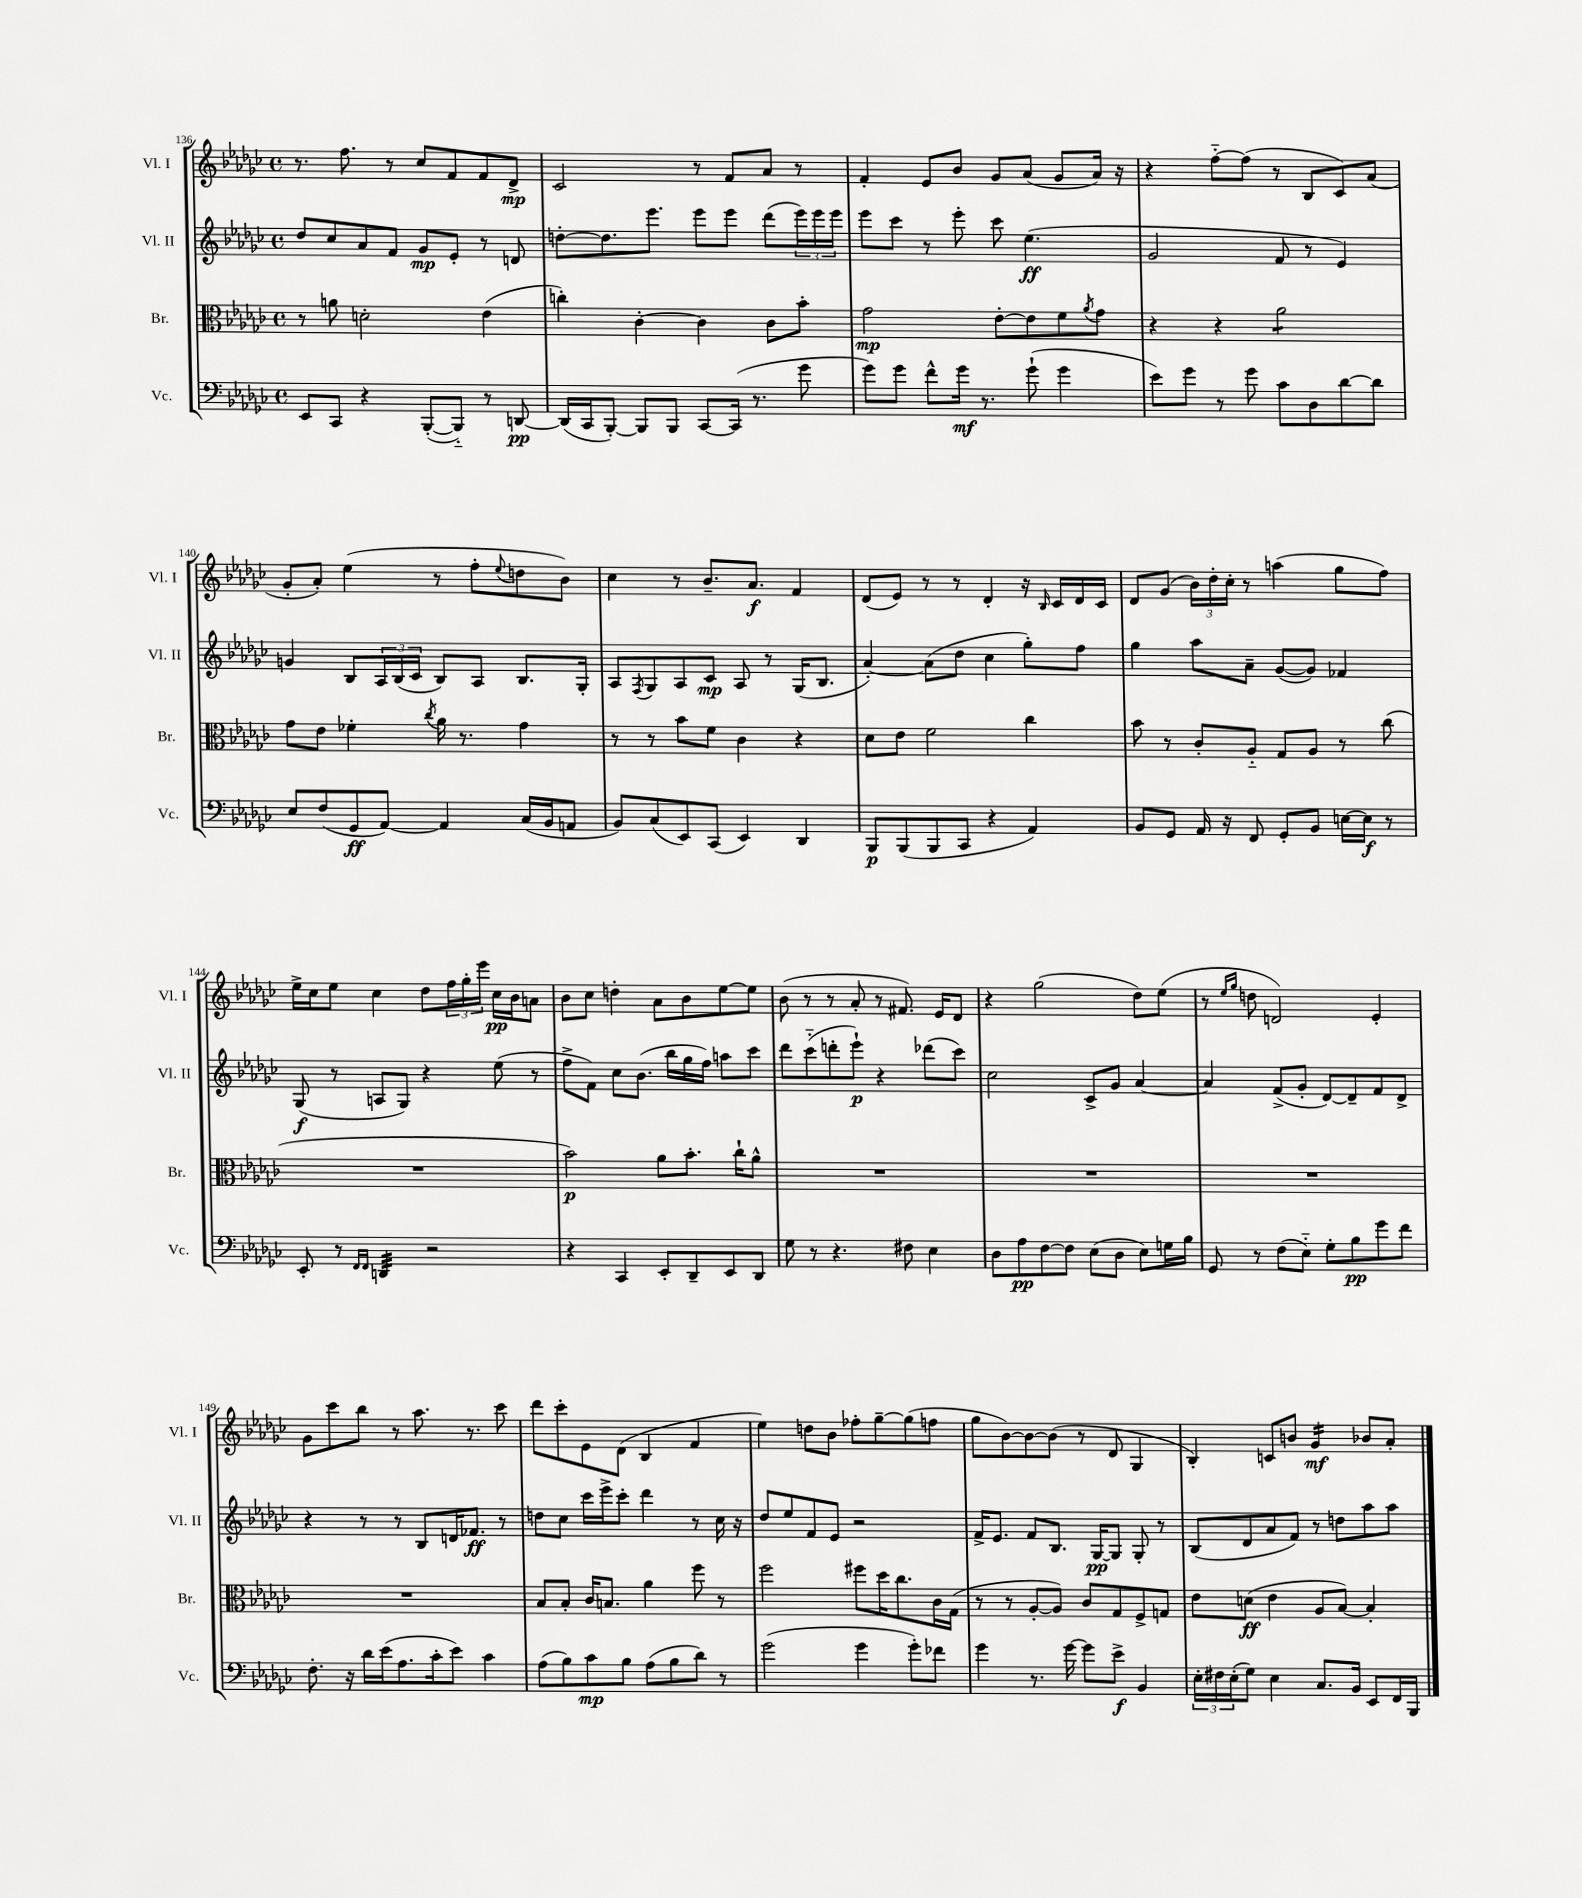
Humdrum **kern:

**kern	**kern	**kern	**kern
*staff4	*staff3	*staff2	*staff1
*clefF4	*clefC3	*clefG2	*clefG2
*k[b-e-a-d-g-c-]	*k[b-e-a-d-g-c-]	*k[b-e-a-d-g-c-]	*k[b-e-a-d-g-c-]
*M4/4	*M4/4	*M4/4	*M4/4
*met(c)	*met(c)	*met(c)	*met(c)
8EE-	8r	8dd-	8.r
8CC-	8a	8cc-	.
.	.	.	8.ff
4r	2d'	8a-	.
.	.	8f	8r
([8BBB-'	.	8g-	8cc-
8BBB-'~])	.	8e-'	8f
8r	(4e-	8r	8f
[8DD	.	8d	8d-^
=	=	=	=
(16DD]	4cc')	[8dd'	2c-
16CC-	.	.	.
[8BBB-')	.	8.dd]	.
8BBB-]	[4c-'	.	.
.	.	8.eee-	.
8BBB-	.	.	.
[8CC-	4c-]	8eee-	8r
(16CC-]	.	8eee-	8f
8.r	.	.	.
.	8c-	(8ddd-	8a-
8g-	8b-'	24eee-)	8r
.	.	24eee-	.
.	.	24eee-	.
=	=	=	=
8g-)	2g-	8eee-	4f'
8g-	.	8ccc-	.
8f^^	.	8r	8e-
16g-	.	8eee-'	8b-
8.r	.	.	.
.	[8e-'	8ccc-	8g-
(8g-`	8e-]	(4.ee-	(8a-
4g-	8f	.	8g-
.	8qa-	.	.
.	8g-	.	16a-)
.	.	.	16r
=	=	=	=
8e-)	4r	2g-	4r
8g-	.	.	.
8r	4r	.	[8ff'~
8g-	.	.	(8ff]
8c-	2a-	8f	8r
8D-	.	8r	8B-
[8d-	.	4e-)	8c-)
8d-]	.	.	(8a-
=	=	=	=
8E-	8g-	4g	8g-'
(8F	8e-	.	8a-')
8GG-	4f-'	8B-	(4ee-
[8AA-)	.	24A-	.
.	.	(24B-	.
.	.	24c-	.
.	8qcc-	.	.
4AA-]	16a-	8B-)	8r
.	8.r	.	.
.	.	8A-	8ff'
.	.	.	8qqee-
(16C-	4g-	8.B-	8dd
16BB-	.	.	.
8AA	.	.	8b-)
.	.	16G-'	.
=	=	=	=
8BB-)	8r	8A-	4cc-
.	.	8qF	.
(8C-	8r	8G-	.
8EE-)	8b-	8A-	8r
(8CC-	8f	8c-	8.b-~
4EE-)	4c-	8A-	.
.	.	.	8.a-
.	.	8r	.
4DD-	4r	(16G-	4f
.	.	8.B-	.
=	=	=	=
8BBB-	8d-	[4a-')	(8d-
(8BBB-	8e-	.	8e-)
8BBB-	2f	(8a-]	8r
8CC-	.	8dd-	8r
4r	.	4cc-	4d-'
4AA-)	4cc-	8gg-')	16r
.	.	.	16qqB-
.	.	.	16c-
.	.	8ff	16d-
.	.	.	16c-
=	=	=	=
8BB-	8b-	4gg-	8d-
8GG-	8r	.	(8g-
16AA-	8c-'	8aa-	24b-)
.	.	.	24dd-'
16r	.	.	.
.	.	.	24cc-'
8FF	8A-'~	8a-~	8r
8GG-'	8G-	([8g-	(4aa
8BB-	8A-	8g-])	.
[16E	8r	4f-	8gg-
16E]	.	.	.
8r	(8cc-	.	8ff)
=	=	=	=
8EE-'	1r	(8G-	16ee-^
.	.	.	16cc-
8r	.	8r	8ee-
16qqFF	.	.	.
16qqFF	.	.	.
4DD	.	8A	4cc-
.	.	8G-)	.
2r	.	4r	8dd-
.	.	.	24ff
.	.	.	24gg-'
.	.	.	24eee-
.	.	(8ee-	16cc-
.	.	.	16b-
.	.	8r	8a
=	=	=	=
4r	2b-)	8ff^	8b-
.	.	8f)	8cc-
4CC-	.	8cc-	4dd'
.	.	(8.b-	.
8EE-'	8a-	.	8a-
.	.	16bb-	.
8DD-~	8.b-'	16gg-	8b-
.	.	16ff)	.
8EE-	.	8aa	[8ee-
.	16cc-`	.	.
8DD-	8a-^^	8ccc-	8ee-]
=	=	=	=
8G-	1r	8ddd-	(8b-
8r	.	(8ccc-'~	8r
4.r	.	8ddd'	8r
.	.	8eee-`)	8a-'
.	.	4r	8r
8F#	.	.	8.f#)
4E-	.	(8ddd-	.
.	.	.	16e-
.	.	8ccc-)	8d-
=	=	=	=
8D-	1r	2cc-	4r
8A-	.	.	.
[8F	.	.	(2gg-
8F]	.	.	.
(8E-	.	8c-^	.
8D-	.	8g-	.
8E-)	.	[4a-	8dd-)
16G	.	.	(8ee-
16B-	.	.	.
=	=	=	=
8GG-	1r	4a-]	8r
.	.	.	16qqee-
.	.	.	16qqgg-
8r	.	.	8dd
(8F	.	(8f^	2d)
8E-'~)	.	8g-'	.
8G-'	.	[8d-)	.
8B-	.	8d-~]	.
8g-	.	8f	4e-'
8f	.	8d-^	.
=	=	=	=
8.F'	1r	4r	8g-
.	.	.	8ccc-
16r	.	.	.
16d-	.	8r	8bb-
(16e-	.	.	.
8.A-	.	8r	8r
.	.	8B-	8.aa-
16c-'	.	.	.
8e-)	.	16d	.
.	.	8.f-	8.r
4c-	.	.	.
.	.	8r	8ccc-
=	=	=	=
(8A-	8B-	8dd	8ddd-
8B-)	8B-'	8cc-	8ccc-'
8c-	16c-	16ccc-	8e-
.	8.B	16eee-^	.
8B-	.	8ccc-'	(8d-
(8A-	4a-	4ddd-	4B-
8B-	.	.	.
8d-)	8ff	8r	4f
8r	8r	16cc-	.
.	.	16r	.
=	=	=	=
(2g-	2ff	8dd-	4ee-)
.	.	8ee-	.
.	.	8f	8dd
.	.	8e-	8b-
4g-	8ff#	2r	8ff-'
.	16dd-	.	[8gg-~
.	8.cc-	.	.
8g-')	.	.	(8gg-]
8f-	16c-	.	8ff
.	(16G-	.	.
=	=	=	=
4g-	8r	16f^	8gg-
.	.	8.e-	.
.	8r	.	[8b-)
8.r	[8A-'	8f	8b-_
.	8A-])	8.B-	(8b-]
[16g-	.	.	.
8g-]	8c-	.	8r
.	.	[16G-	.
8e-^	8G-	8G-]	8d-
4BB-	8F^	8G-'	4G-
.	8G	8r	.
=	=	=	=
24E-'	8e-	(8B-	4B-')
24F#	.	.	.
(24E-'	.	.	.
8G-)	(8d	8d-	.
4E-	4e-	8a-	8c
.	.	8f)	8b
8.C-	8A-	8r	4g-
.	[8B-)	8dd	.
16BB-	.	.	.
8EE-	4B-']	8aa-	8b-
16FF	.	8aa-	8a-'
16BBB-	.	.	.
==	==	==	==
*-	*-	*-	*-
